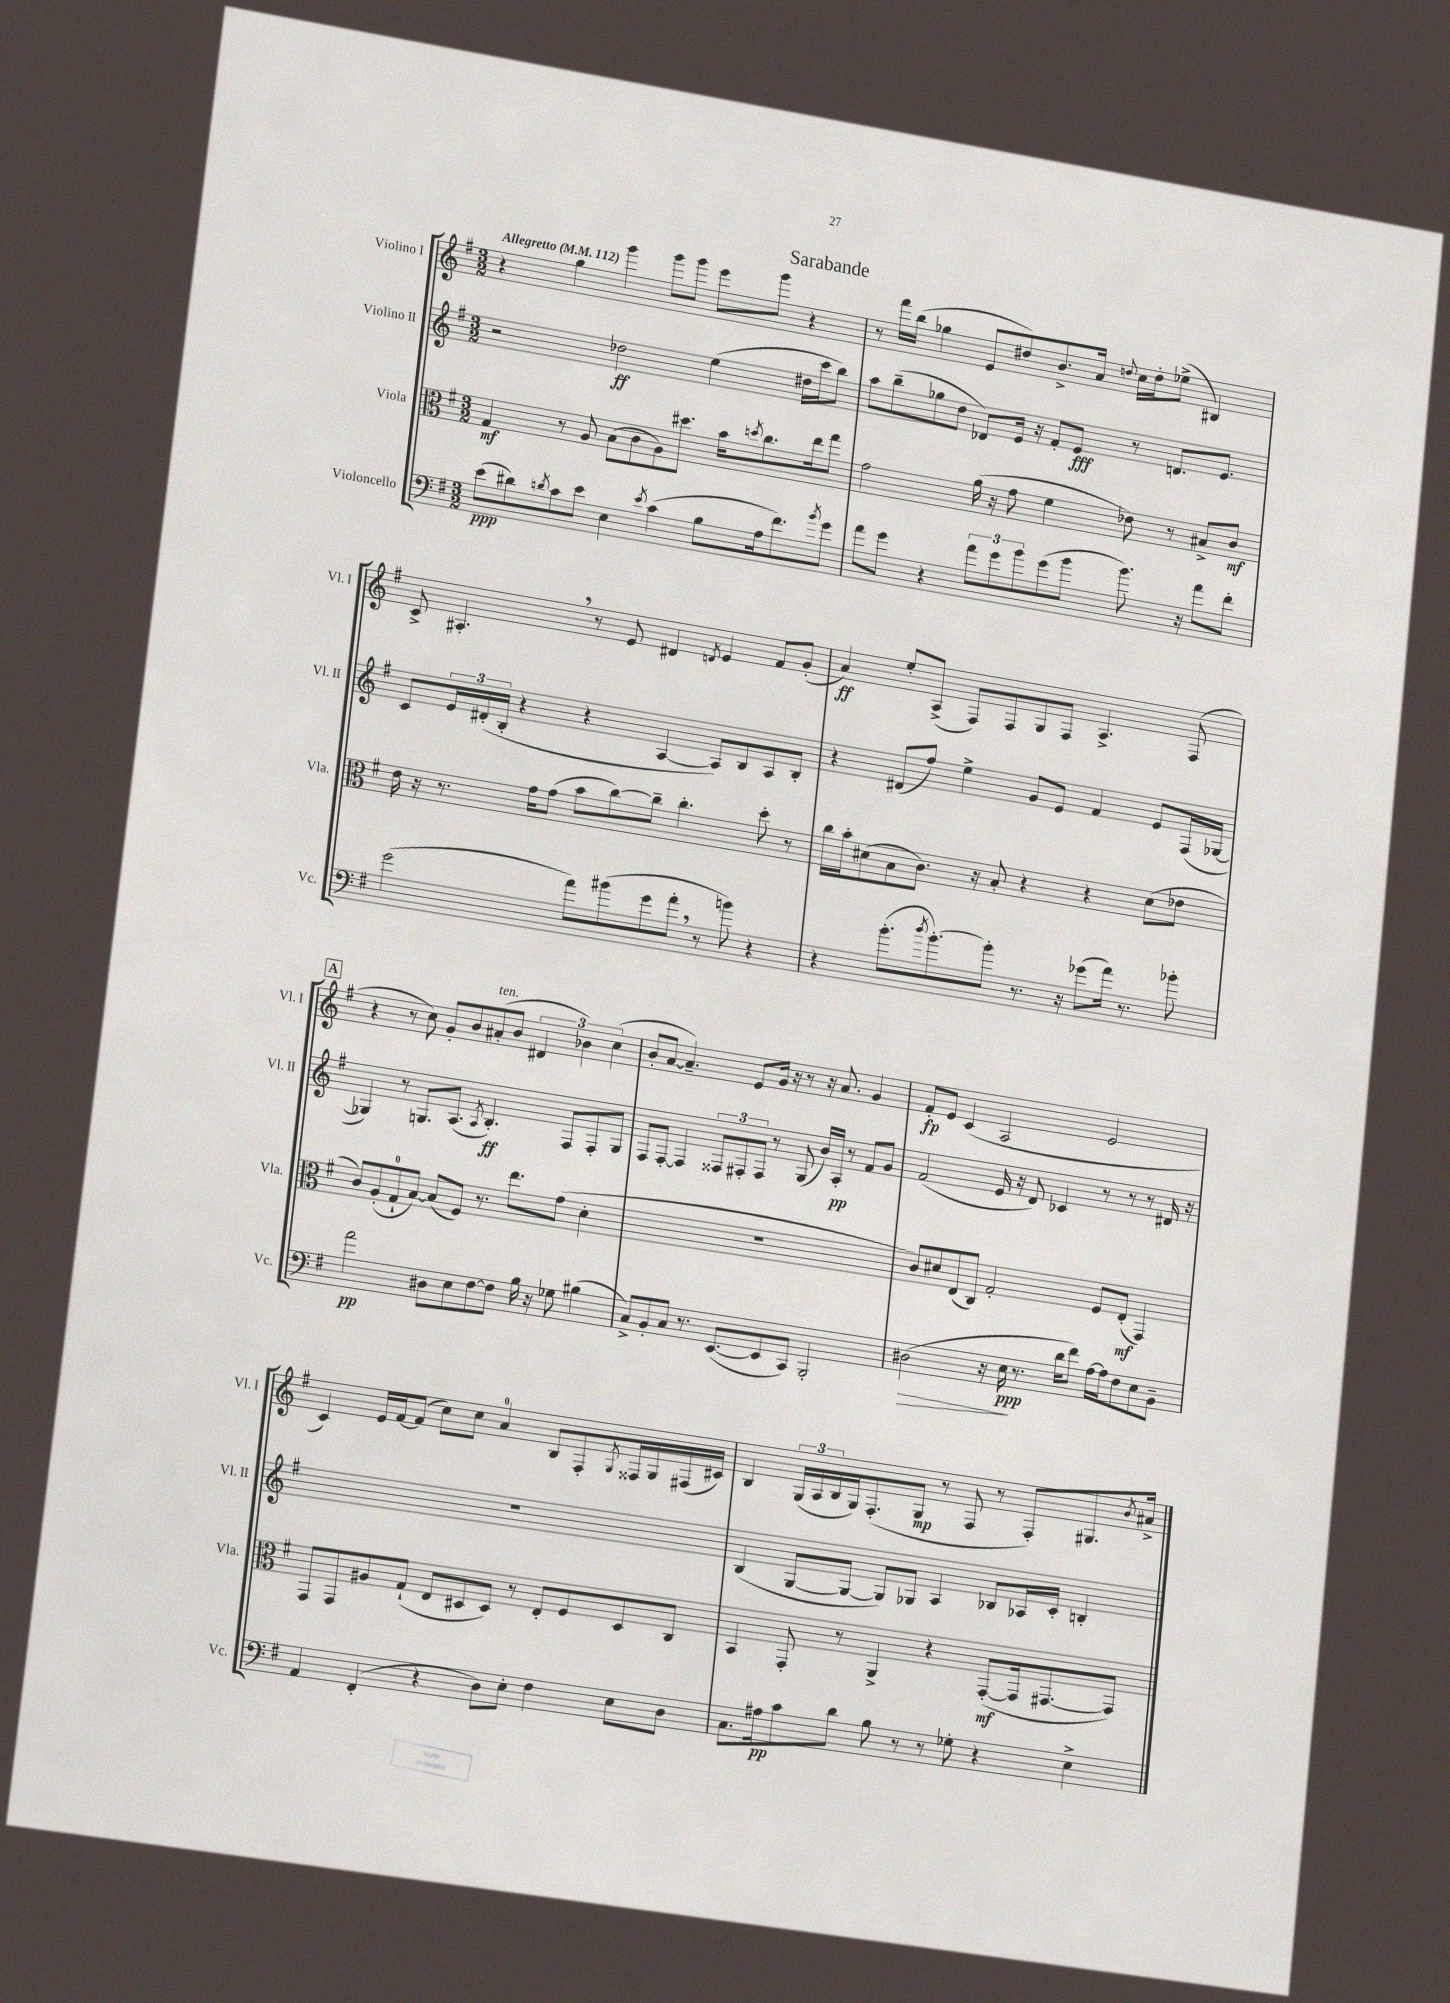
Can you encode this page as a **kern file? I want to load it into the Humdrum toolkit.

**kern	**kern	**kern	**kern
*staff4	*staff3	*staff2	*staff1
*clefF4	*clefC3	*clefG2	*clefG2
*k[f#]	*k[f#]	*k[f#]	*k[f#]
*M3/2	*M3/2	*M3/2	*M3/2
*MM112	*MM112	*MM112	*MM112
(8e\L	4G/	2r	4r
8d#\)	.	.	.
8qd/	.	.	.
8c\	8r	.	4gg\
8e\J	8A/	.	.
4E\	(8B\L	2dd-\	4ggg\
.	8c\	.	.
8qe/	.	.	.
(4c\	8A\)	.	8ggg\L
.	8.dd#\J	.	8ggg\J
8B\L	.	(4ee\	8eee\L
.	16b\LK	.	.
.	8qdd/	.	.
16A\k	8.cc\	.	8ggg\J
8.f#\)	.	.	.
.	.	16dd#\LL	4r
.	16ee\k	16ccc\J	.
8qb/	.	.	.
8g\J	8gg\J	8bb\J)	.
=	=	=	=
8a\L	2g\	8aa\L	8r
8g\J	.	(8bb~\	16fff#\LL
.	.	.	(16bb\JJ
4r	.	8gg-\	4gg-\
.	.	8dd\J	.
12a\L	(16a\	8d-/L)	8e/L
.	16r	.	.
12g\	.	.	.
.	8g\	16e/Jk	8dd#/)
12b\	.	.	.
.	.	16r	.
(8g\	4f#\	8f#'/L	8.b^/
8b\J	.	8e/J	.
.	.	.	16a/Jk
.	.	.	8qqdd/
8.b\)	8e-\)	8r	16cc\LL
.	.	.	16dd'\J
.	8r	8.d/L	(8ee-^\J
16r	.	.	.
8a\L	8B#^/L	.	4B#/)
.	.	8.e/J	.
8f#'\J	8c/J	.	.
=	=	=	=
(2g\	16e\	8c/L	8c^/
.	16r	.	.
.	8.r	24e/L	4.A#'/
.	.	(24d#'/	.
.	.	24B'/JJ	.
.	.	4r	.
.	16g\LK	.	.
.	(8g\J	.	.
8a\L)	8b\L	4r	8r
(8b#\	[8cc\)	.	8e/
8g\	8cc~\]J	[4A/	4d#/
8a'\J	4.cc'\	.	.
.	.	.	8qd/
8r	.	8A/]L)	4e/
8b\)	.	8B/	.
4r	8dd'\	8A/	8f#/L
.	8r	8B'/J	(8g'/J
=	=	=	=
4r	16cc\LL	4r	4a/)
.	16b'\J	.	.
.	(8d#\	.	.
(8.b'\L	8B\	(8d#/L	8ee'/L
.	8.c\J)	8ff#/J)	(8A^/J
8qdd/	.	.	.
[8.b'\)	.	.	.
.	.	4ee^\	8F#/L)
.	16r	.	.
8b'\]J	8B'/	.	8F#/
8.r	4r	8g/L	8G/
.	.	8e/J	8F#/J
16r	.	.	.
(8g-\L	4r	4f#/	4.A^/
16a\Jk)	.	.	.
8.r	.	.	.
.	(8d#\L	8e/L	.
8b-'\	8e-\J	(16F#/L	(8F#/
.	.	[16G-/JJ	.
=	=	=	=
2a\	8c/L)	4G-/])	4r
.	(8A'/	.	.
.	8G`/	8r	8r
.	[8B/J)	8.G/L	8cc\)
8D#\L	(8B/]L	.	8g'/L
.	.	(8.A/J	.
8E\	8F#/J)	.	8b/
.	.	8qA/	.
[8F#\	8.r	4.B'/)	(8a#'/
8F#\]J	.	.	8b/J
.	8.ee\L	.	.
16B\	.	.	6d#/
16r	.	.	.
8G-\	(8g\J	8F#/L	.
.	.	.	6b-\)
(4B#\	4d'\	8F#'/	.
.	.	.	(6cc\
.	.	8G/J	.
=	=	=	=
8C^/L)	1.r	8F#/L	8b'/L
8BB'/	.	[8F#'/J	[8a/J
8C/J	.	4F#/]	4.a~/])
8.r	.	.	.
.	.	12F##/L	.
([8.EE/L	.	.	.
.	.	12F#'/	.
.	.	.	8e/L
.	.	12F#/J	.
8EE/]	.	8r	16g/Jk
.	.	.	16r
8CC/J)	.	(8G/	8r
2BBB'/	.	16b/LL)	16r
.	.	16A'/JJ	8.a/
.	.	8r	.
.	.	8f#/L	4g/
.	.	8g/J	.
=	=	=	=
(2D#\	8c/L)	(2f#/	8f#'/L
.	8d#/	.	8e/J
.	(8E/	.	(4c/
.	8C/J)	.	.
16r	2G'/	16e/	2A/
16E\	.	16r	.
8.r	.	8d/)	.
.	.	4c-/	.
16d\LK	.	.	.
8f#\J)	.	.	.
[16A\LL	8F#/L	8r	2e/
16A\]J	.	.	.
8F#\	(8E'/J	8r	.
8E\	4GG/)	8r	.
8BB~\J	.	16d#/	.
.	.	16r	.
=	=	=	=
4AA/	8GG/L	1.r	4c/)
.	8GG/	.	.
(4FF#'/	8A#/	.	16e/LL
.	.	.	[16f#/J
.	(8G`/J	.	(8f#/]J
4r	8E/L	.	8cc\L)
.	8D#/	.	8cc\J
8D\L)	8D#/J)	.	4a/
8E'\J	8r	.	.
4F#\	8E'/L	.	8B/L
.	8F#/	.	8F#'/
.	.	.	8qG/
8E\L	8D#/	.	16F##/L
.	.	.	16G/
8D\J	8C/J	.	(16F#/
.	.	.	16c#/JJ)
=	=	=	=
8.C\L	4BB/	(4B/	4B/
16A#\k	.	.	.
8c\	8GG'/	[8G/L	(24G/LL
.	.	.	24A/
.	.	.	24B/
8d\J	8r	8G/_J	16G/J)
.	.	.	(8.F#'/
8B\	4AA^/	8G/]L)	.
8r	.	8G-/J	8G/J
8r	4r	4A/	8r
8G-'\	.	.	8F#/
4r	([8GG'/L	8B-/L	8r
.	16GG/]k	16A-/L	8F#'/L)
.	[8.GG#/	16c'/JJ	.
4E^\	.	4B'/	8.G#/
.	8GG#/]J)	.	.
.	.	.	8qb/
.	.	.	16a#^/Jk
==	==	==	==
*-	*-	*-	*-
